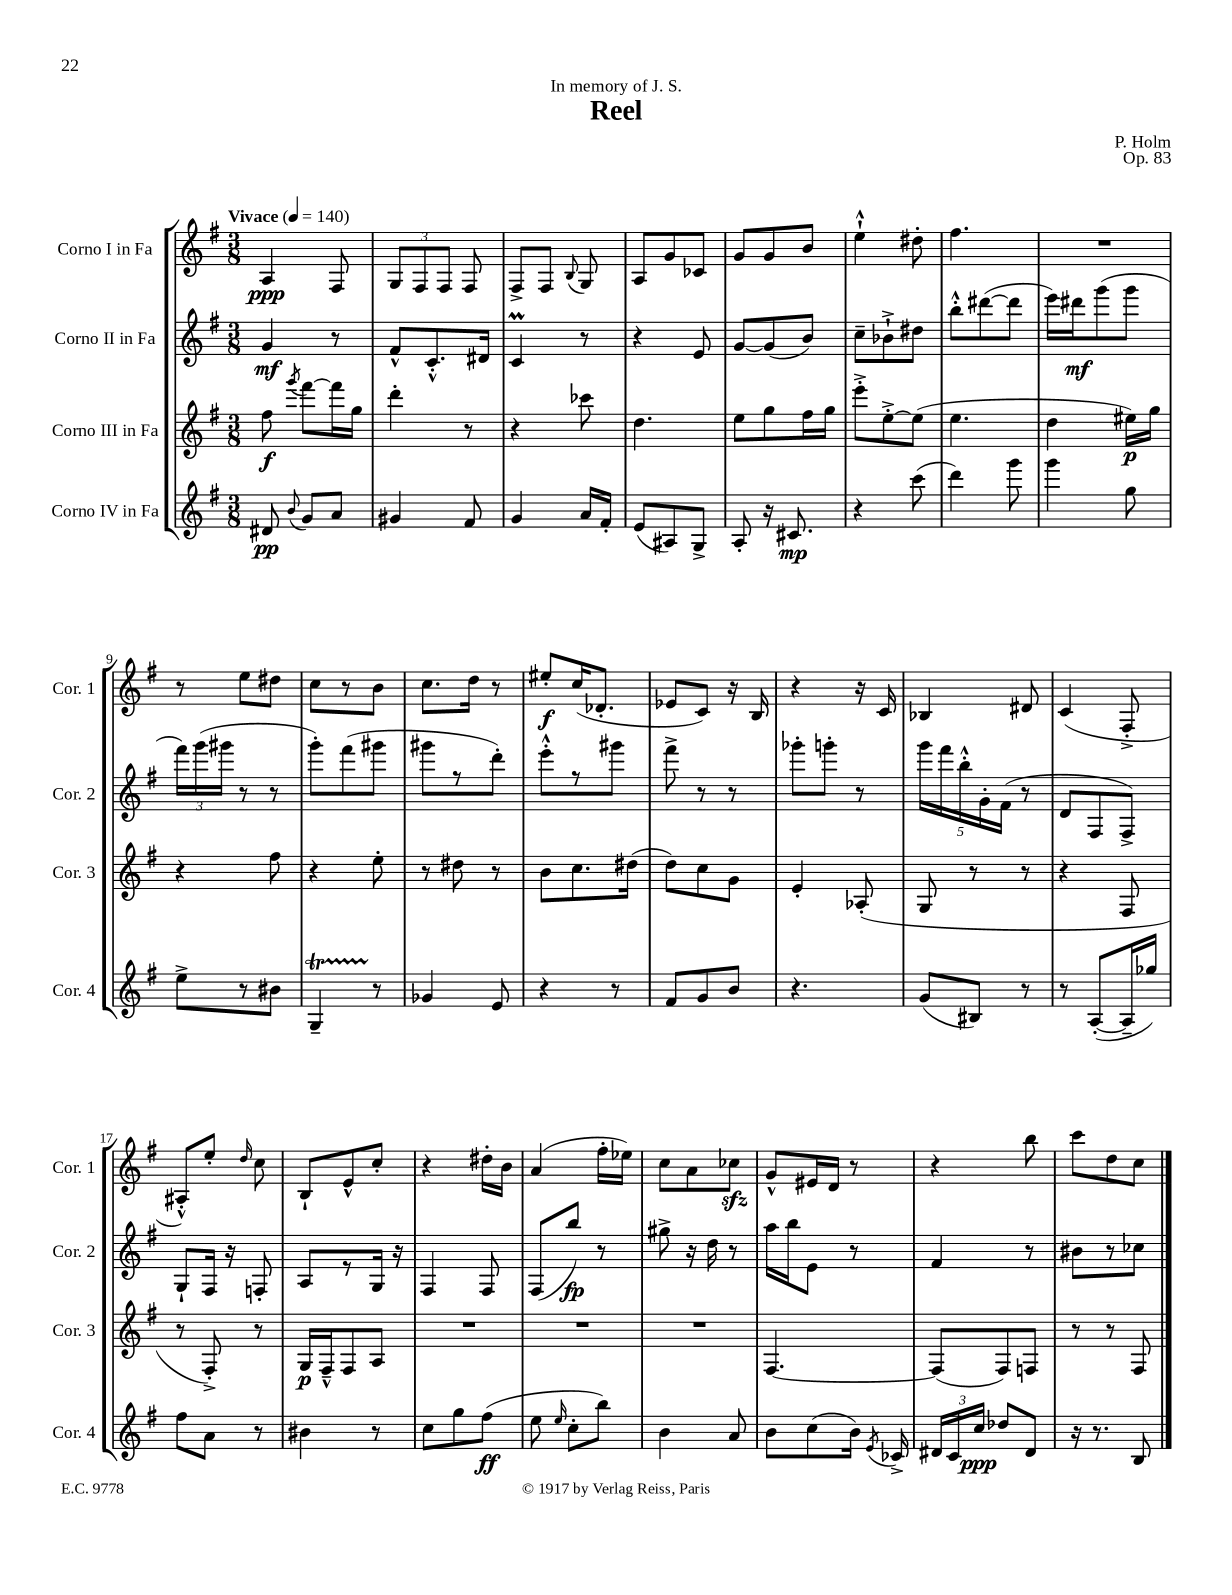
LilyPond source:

\header { title = "Reel" composer = "P. Holm" dedication = "In memory of J. S." opus = "Op. 83" }
<<
\new StaffGroup <<
\new Staff = "s0" \with { instrumentName = "Corno I in Fa" shortInstrumentName = "Cor. 1" } {
    \clef treble \key g \major \numericTimeSignature \time 3/8 \tempo "Vivace" 4 = 140
    \autoBeamOff a4\ppp fis8 |
    \tuplet 3/2 { g8[ fis8 fis8] } fis8 |
    fis8[-> fis8] \appoggiatura { b8 } g8 |
    a8[ g'8 ces'8] |
    g'8[ g'8 b'8] |
    e''4-!-^ dis''8-. |
    fis''4. |
    R4. |
    r8 e''8[ dis''8] |
    c''8[ r8 b'8] |
    c''8.[ d''16] r8 |
    eis''8[-.\f c''16( des'8.]-. |
    ees'8[ c'8]) r16 b16 |
    r4 r16 c'16 |
    bes4 dis'8 |
    c'4( fis8-.-> |
    ais8[-.-^) e''8]-. \grace { d''16 } c''8 |
    b8[-! e'8-^ c''8]-. |
    r4 dis''16[-. b'16] |
    a'4( fis''16[-. ees''16]) |
    c''8[ a'8 ces''8]\sfz |
    g'8[-^ eis'16 d'16] r8 |
    r4 b''8 |
    c'''8[ d''8 c''8] \bar "|." |
}
\new Staff = "s1" \with { instrumentName = "Corno II in Fa" shortInstrumentName = "Cor. 2" } {
    \clef treble \key g \major \numericTimeSignature \time 3/8
    \autoBeamOff g'4\mf r8 |
    fis'8[-^ c'8.-.-^ dis'16] |
    c'4\prall r8 |
    r4 e'8 |
    g'8[~ g'8( b'8]) |
    c''8[-- bes'8-!-> dis''8] |
    b''8[-.-^ dis'''8~( dis'''8] |
    e'''16[) dis'''16\mf g'''8( g'''8] |
    \tuplet 3/2 { fis'''16[) g'''16( gis'''16] } r8 r8 |
    g'''8[-.) fis'''8( gis'''8] |
    gis'''8[ r8 d'''8]-.) |
    e'''8[-.-^ r8 gis'''8] |
    fis'''8-> r8 r8 |
    ges'''8[-. g'''8]-. r8 |
    \tuplet 5/4 { g'''16[ fis'''16 b''16-.-^ g'16-. fis'16]( } r8 |
    d'8[ fis8 fis8]->) |
    g8[-! fis16] r16 f8-. |
    a8[ r8 g16] r16 |
    fis4 fis8 |
    fis8[( b''8]\fp) r8 |
    gis''8-> r16 d''16 r8 |
    a''16[ b''16 e'8] r8 |
    fis'4 r8 |
    bis'8[ r8 ces''8] \bar "|." |
}
\new Staff = "s2" \with { instrumentName = "Corno III in Fa" shortInstrumentName = "Cor. 3" } {
    \clef treble \key g \major \numericTimeSignature \time 3/8
    \autoBeamOff fis''8\f \acciaccatura { g'''8 } fis'''8[~ fis'''16 g''16] |
    d'''4-. r8 |
    r4 ces'''8 |
    d''4. |
    e''8[ g''8 fis''16 g''16] |
    e'''8[-.-> e''8~-.-> e''8]( |
    e''4. |
    d''4 eis''16[\p) g''16] |
    r4 fis''8 |
    r4 e''8-. |
    r8 dis''8 r8 |
    b'8[ c''8. dis''16]( |
    d''8[) c''8 g'8] |
    e'4-. aes8-.( |
    g8 r8 r8 |
    r4 fis8 |
    r8 fis8-.->) r8 |
    g16[\p fis16---^ fis8 a8] |
    R4. |
    R4. |
    R4. |
    fis4.~ |
    fis8[( fis8) f8] |
    r8 r8 fis8 \bar "|." |
}
\new Staff = "s3" \with { instrumentName = "Corno IV in Fa" shortInstrumentName = "Cor. 4" } {
    \clef treble \key g \major \numericTimeSignature \time 3/8
    \autoBeamOff dis'8\pp \appoggiatura { b'8 } g'8[ a'8] |
    gis'4 fis'8 |
    g'4 a'16[ fis'16]-. |
    e'8[( ais8) g8]-> |
    a8-. r16 cis'8.\mp |
    r4 c'''8( |
    d'''4) g'''8 |
    g'''4 g''8 |
    e''8[-> r8 bis'8] |
    g4--\startTrillSpan r8\stopTrillSpan |
    ges'4 e'8 |
    r4 r8 |
    fis'8[ g'8 b'8] |
    r4. |
    g'8[( bis8]) r8 |
    r8 a8[~-.( a16-- ges''16]) |
    fis''8[ a'8] r8 |
    bis'4 r8 |
    c''8[ g''8 fis''8]\ff( |
    e''8 \grace { e''16 } c''8[-. b''8]) |
    b'4 a'8 |
    b'8[ c''8( b'16]) \acciaccatura { e'8 } ces'16-> |
    \tuplet 3/2 { dis'16[ c'16 c''16]\ppp } des''8[ dis'8] |
    r16 r8. b8 \bar "|." |
}
>>
>>
